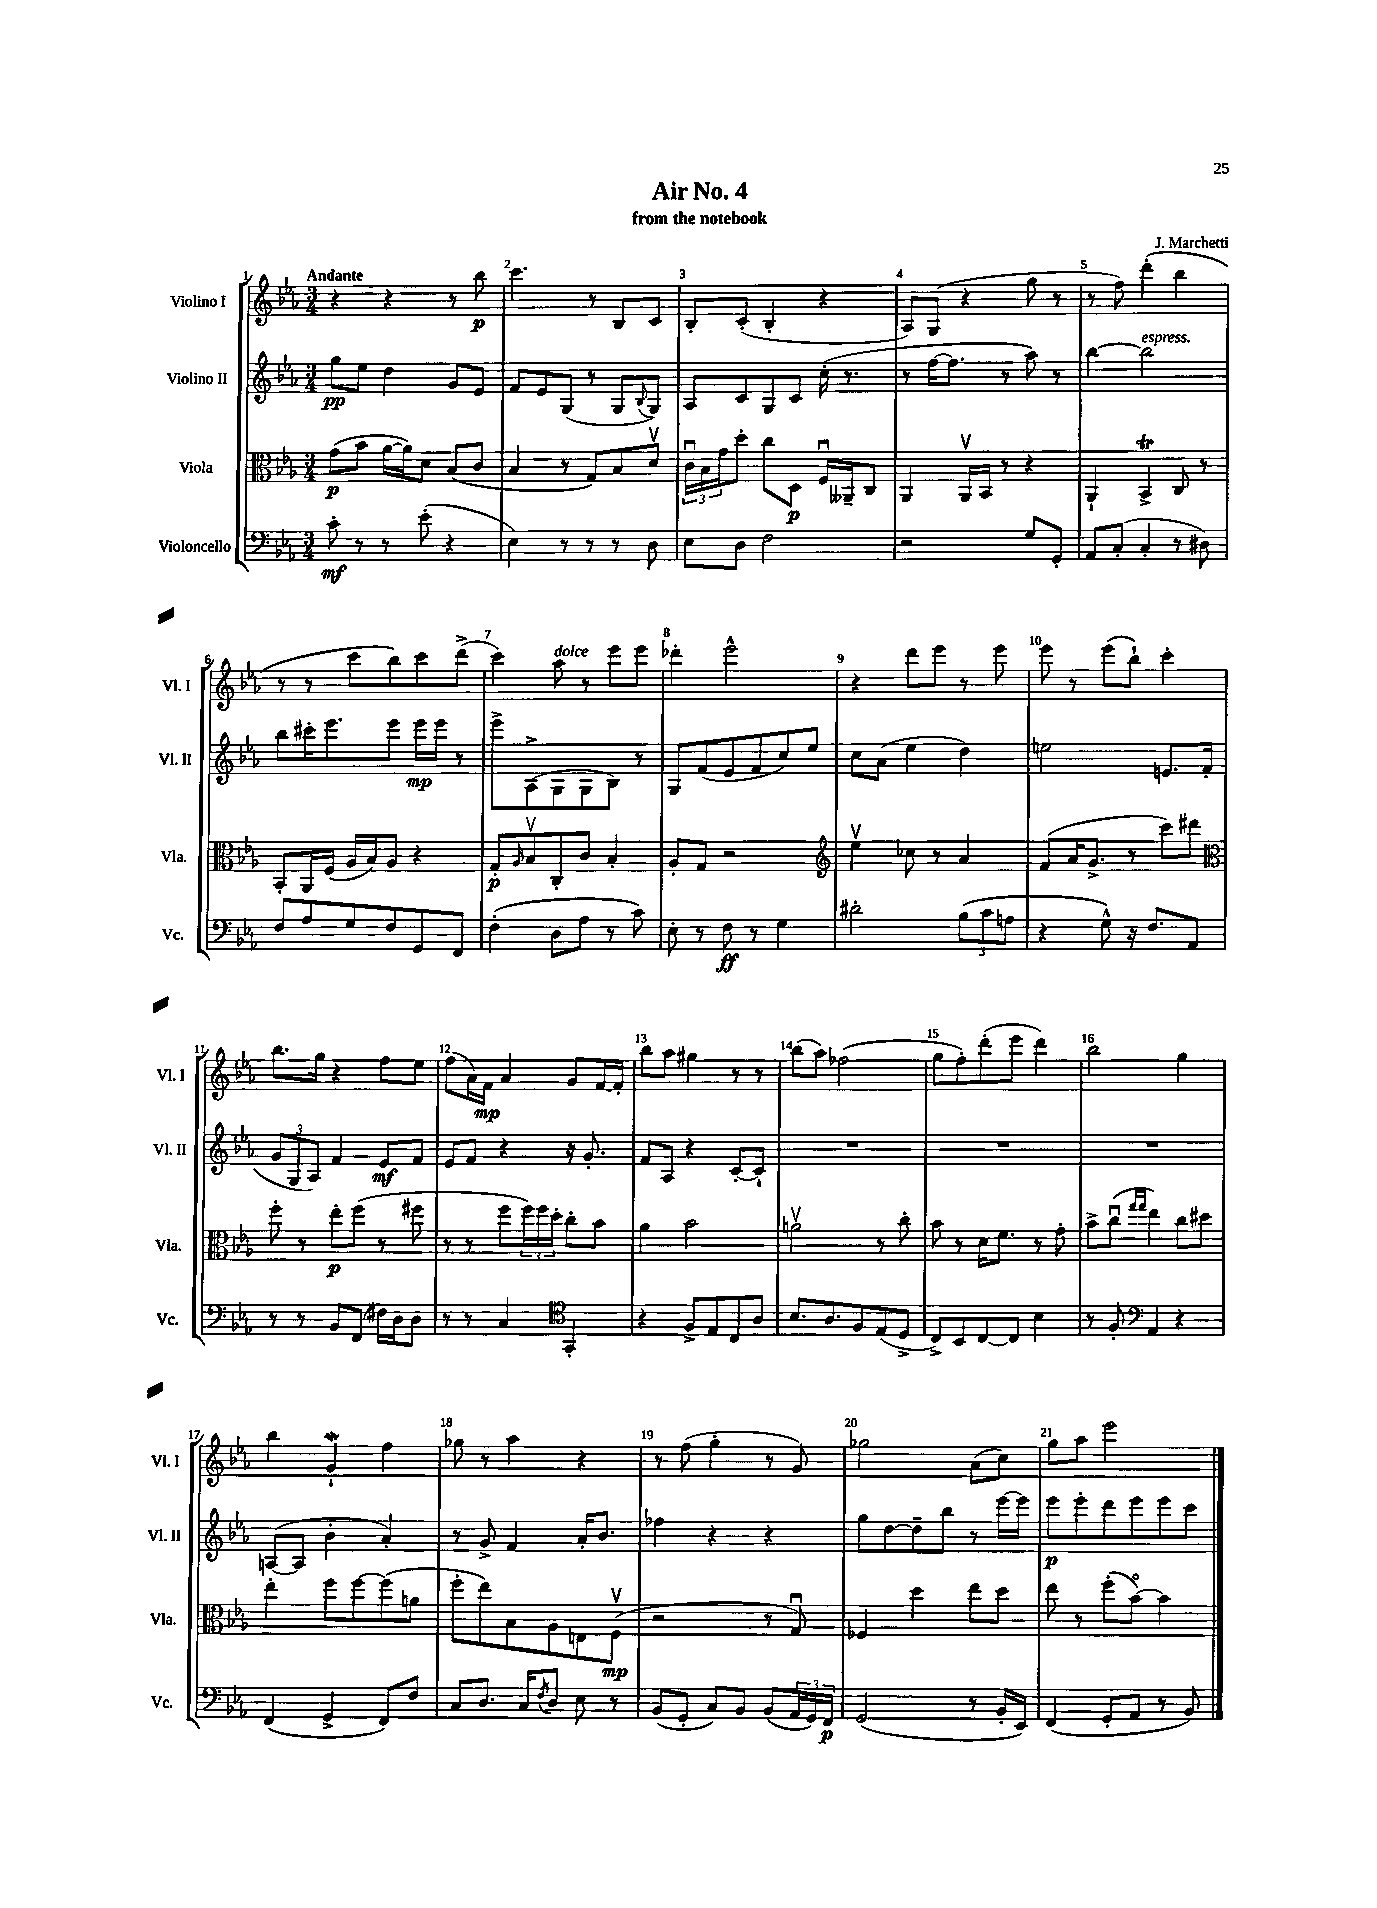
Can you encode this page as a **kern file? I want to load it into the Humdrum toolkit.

**kern	**dynam	**kern	**dynam	**kern	**dynam	**kern	**dynam
*part4	*part4	*part3	*part3	*part2	*part2	*part1	*part1
*staff4	*staff4	*staff3	*staff3	*staff2	*staff2	*staff1	*staff1
*I"Violoncello	*	*I"Viola	*	*I"Violino II	*	*I"Violino I	*
*I'Vc.	*	*I'Vla.	*	*I'Vl. II	*	*I'Vl. I	*
*clefF4	*	*clefC3	*	*clefG2	*	*clefG2	*
*k[b-e-a-]	*	*k[b-e-a-]	*	*k[b-e-a-]	*	*k[b-e-a-]	*
*M3/4	*	*M3/4	*	*M3/4	*	*M3/4	*
=1	=1	=1	=1	=1	=1	=1	=1
!	!	!	!	!	!	!LO:TX:a:B:t=Andante	!
8c'\	mf	(8g\L	p	8gg\L	pp	4r	.
8r	.	8b-\J	.	8ee-\J	.	.	.
8r	.	[16a-\LL	.	4dd\	.	4r	.
.	.	16a-\J])	.	.	.	.	.
(8e-'\	.	8d\J	.	.	.	.	.
4r	.	(8B-/L	.	8g/L	.	8r	.
.	.	8c/J	.	8e-/J	.	8bb-\	p
=2	=2	=2	=2	=2	=2	=2	=2
4E-\)	.	4B-/	.	8f/L	.	4.ccc\	.
.	.	.	.	8e-/	.	.	.
8r	.	8r	.	(8G/J	.	.	.
8r	.	8G/L)	.	8r	.	8r	.
8r	.	8B-/	.	8G/L	.	8B-/L	.
.	.	.	.	8qqB-/	.	.	.
8D\	.	8dv/J	.	8G/J)	.	8c/J	.
=3	=3	=3	=3	=3	=3	=3	=3
8E-\L	.	24cu\LL	.	8A-/L	.	8B-'/L	.
.	.	24B-\	.	.	.	.	.
.	.	24g\J	.	.	.	.	.
8D\J	.	8dd'\J	.	8c/	.	(8c'/J	.
2F\	.	8cc\L	.	8G/	.	4B-'/	.
.	.	8D\J	p	8c/J	.	.	.
.	.	16Fu/LL	.	(16cc'\	.	4r	.
.	.	16AA--X~/J	.	8.r	.	.	.
.	.	8C/J	.	.	.	.	.
=4	=4	=4	=4	=4	=4	=4	=4
2r	.	4AA-/	.	8r	.	8A-/L)	.
.	.	.	.	[16ff\KL	.	(8G/J	.
.	.	.	.	8.ff\J]	.	.	.
.	.	16AA-v/LL	.	.	.	4r	.
.	.	16BB-/JJ	.	.	.	.	.
.	.	8r	.	8r	.	.	.
8G/L	.	4r	.	8aa-\)	.	8gg\	.
8GG'/J	.	.	.	8r	.	8r	.
=5	=5	=5	=5	=5	=5	=5	=5
8AA-/L	.	4AA-`/	.	[4bb-\	.	8r	.
(8C'/J	.	.	.	.	.	8ff\)	.
!	!	!	!	!LO:TX:a:i:t=espress.	!	!	!
4C'/	.	4BB-T^/	.	2bb-\]	.	(4ddd'\	.
8r	.	8C/	.	.	.	4bb-\	.
8D#X\)	.	8r	.	.	.	.	.
!!LO:LB:g=z
=6	=6	=6	=6	=6	=6	=6	=6
8F/L	.	8BB-'/L	.	8bb-\L	.	8r	.
8A-/	.	16AA-/L	.	16ccc#X'\K	.	8r	.
.	.	(16F/JJ	.	8.eee-\	.	.	.
8G/	.	16A-/LL	.	.	.	8ccc\L	.
.	.	16B-/J)	.	.	.	.	.
8F/	.	8A-/J	.	8eee-\J	.	8bb-\)	.
8GG/	.	4r	.	16eee-\LL	mp	8ccc\	.
.	.	.	.	16eee-\JJ	.	.	.
8FF/J	.	.	.	8r	.	(8ddd^\J	.
=7	=7	=7	=7	=7	=7	=7	=7
(4F'\	.	8G'/L	p	8eee-^\L	.	4ccc\)	.
.	.	16qqA-/	.	.	.	.	.
.	.	8B-v/	.	(8A-^\	.	.	.
!	!	!	!	!	!	!LO:TX:a:i:t=dolce	!
8D\L	.	8C'/	.	8G\	.	8aa-\	.
8A-\J	.	8c/J	.	8G\	.	8r	.
8r	.	4B-'/	.	8B-\J)	.	8eee-\L	.
8c\)	.	.	.	8r	.	8eee-\J	.
=8	=8	=8	=8	=8	=8	=8	=8
8E-'\	.	8A-'/L	.	8G/L	.	4ddd-X'\	.
8r	.	8G/J	.	(8f/	.	.	.
8F\	ff	2r	.	8e-/	.	2eee-^^\	.
8r	.	.	.	8f/	.	.	.
4G\	.	.	.	8cc/)	.	.	.
.	.	.	.	8ee-/J	.	.	.
=9	=9	=9	=9	=9	=9	=9	=9
*	*	*clefG2	*	*	*	*	*
2d#X'\	.	4ee-v\	.	8cc\L	.	4r	.
.	.	.	.	(8a-\J	.	.	.
.	.	8cc-X\	.	4ee-\	.	8ddd\L	.
.	.	8r	.	.	.	8eee-\J	.
(12B-\L	.	4a-/	.	4dd\)	.	8r	.
12c\	.	.	.	.	.	.	.
.	.	.	.	.	.	8eee-\	.
12An\J	.	.	.	.	.	.	.
=10	=10	=10	=10	=10	=10	=10	=10
4r	.	(8f/L	.	2een\	.	8eee-\	.
.	.	16a-/K	.	.	.	8r	.
.	.	8.g^/J	.	.	.	.	.
8G^^\)	.	.	.	.	.	(8eee-\L	.
16r	.	8r	.	.	.	8bb-`\J)	.
8.F/L	.	.	.	.	.	.	.
.	.	8ccc\L)	.	8.en/L	.	4ccc'\	.
8AA-/J	.	8ddd#X\J	.	.	.	.	.
.	.	.	.	(16f/Jk	.	.	.
!!LO:LB:g=z
=11	=11	=11	=11	=11	=11	=11	=11
*	*	*clefC3	*	*	*	*	*
8r	.	8ff'\	.	12g/L	.	8.bb-\L	.
.	.	.	.	12G/	.	.	.
8r	.	8r	.	.	.	.	.
.	.	.	.	12A-/J)	.	.	.
.	.	.	.	.	.	16gg\Jk	.
8BB-/L	.	8ee-'\L	p	4f/	.	4r	.
(8FF/J	.	(8ff\J	.	.	.	.	.
16F#X\LL)	.	8r	.	8e-/L	mf	8ff\L	.
16D\J	.	.	.	.	.	.	.
8D\J	.	8ff#X\	.	8f/J	.	8ee-\J	.
=12	=12	=12	=12	=12	=12	=12	=12
8r	.	8r	.	8e-/L	.	(8ff\L	.
8r	.	8r	.	8f/J	.	16a-\L)	.
.	.	.	.	.	.	16f\JJ	mp
4C/	.	8ff\L	.	4r	.	4a-/	.
.	.	24ff\L)	.	.	.	.	.
.	.	24ff\	.	.	.	.	.
.	.	24dd'\JJ	.	.	.	.	.
*clefC4	*	*	*	*	*	*	*
4GG'/	.	8cc'\L	.	16r	.	8g/L	.
.	.	.	.	8.g'/	.	.	.
.	.	8b-\J	.	.	.	[16f/L	.
.	.	.	.	.	.	16f'/JJ]	.
=13	=13	=13	=13	=13	=13	=13	=13
4r	.	4a-\	.	8f/L	.	8bb-\L	.
.	.	.	.	8A-/J	.	8aa-\J	.
8F^/L	.	2b-\	.	4r	.	4gg#X\	.
8E-/	.	.	.	.	.	.	.
8C/	.	.	.	[8c'/L	.	8r	.
8A-/J	.	.	.	8c`/J]	.	8r	.
=14	=14	=14	=14	=14	=14	=14	=14
8.B-/L	.	2anv\	.	2.r	.	(8bb-\L	.
.	.	.	.	.	.	8aa-\J)	.
8.A-/	.	.	.	.	.	.	.
.	.	.	.	.	.	(2ff-X\	.
8F/	.	.	.	.	.	.	.
(8E-/	.	8r	.	.	.	.	.
8D^/J	.	8cc'\	.	.	.	.	.
=15	=15	=15	=15	=15	=15	=15	=15
8C^/L)	.	8b-\	.	2.r	.	8gg\L	.
8BB-/	.	8r	.	.	.	8ff'\)	.
[8C/	.	16d\KL	.	.	.	(8ddd'\	.
.	.	8.f\J	.	.	.	.	.
8C/J]	.	.	.	.	.	8eee-\J	.
4B-\	.	8r	.	.	.	4ddd\)	.
.	.	8g'\	.	.	.	.	.
=16	=16	=16	=16	=16	=16	=16	=16
8r	.	8b-^\L	.	2.r	.	2bb-\	.
8F'/	.	(8ccu\J	.	.	.	.	.
*clefF4	*	*	*	*	*	*	*
.	.	16qqgg/LL	.	.	.	.	.
.	.	16qqgg/JJ	.	.	.	.	.
4AA-/	.	4ee-\)	.	.	.	.	.
4r	.	8cc\L	.	.	.	4gg\	.
.	.	8dd#X\J	.	.	.	.	.
!!LO:LB:g=z
=17	=17	=17	=17	=17	=17	=17	=17
(4FF/	.	4ee-'\	.	([8An/L	.	4bb-\	.
.	.	.	.	8A/J]	.	.	.
4GG^/	.	8ff\L	.	4b-'\	.	4gW`/	.
.	.	[8ff\	.	.	.	.	.
8FF/L)	.	(8ff\]	.	4a-'/)	.	4ff\	.
8F/J	.	8an\J	.	.	.	.	.
=18	=18	=18	=18	=18	=18	=18	=18
8C/L	.	8ff'\L	.	8r	.	8gg-X\	.
8.D/J	.	8ee-\)	.	8g^/	.	8r	.
.	.	8B-\	.	4f/	.	4aa-\	.
16C/KL	.	.	.	.	.	.	.
8qF/	.	.	.	.	.	.	.
8D/J	.	8A-\	.	.	.	.	.
8E-\	.	8En\	.	16a-'/KL	.	4r	.
.	.	.	.	8.b-/J	.	.	.
8r	.	(8Fv\J	mp	.	.	.	.
=19	=19	=19	=19	=19	=19	=19	=19
(8BB-/L	.	2r	.	4ff-X\	.	8r	.
8GG'/J	.	.	.	.	.	(8ff\	.
8C/L)	.	.	.	4r	.	4gg'\	.
8BB-/J	.	.	.	.	.	.	.
(8BB-/L	.	8r	.	4r	.	8r	.
24AA-/L	.	8Gu/)	.	.	.	8g/)	.
24GG/)	.	.	.	.	.	.	.
24FF/JJ	p	.	.	.	.	.	.
=20	=20	=20	=20	=20	=20	=20	=20
(2GG/	.	4F-X/	.	8gg\L	.	2gg-X\	.
.	.	.	.	[8dd\	.	.	.
.	.	4dd\	.	8dd~\]	.	.	.
.	.	.	.	8bb-\J	.	.	.
8r	.	8ee-\L	.	8r	.	(8a-\L	.
16BB-'/LL	.	8dd\J	.	[16eee-\LL	.	8cc\J)	.
16EE-/JJ)	.	.	.	16eee-\JJ]	.	.	.
=21	=21	=21	=21	=21	=21	=21	=21
(4FF/	.	8ee-\	.	8eee-\L	p	8gg\L	.
.	.	8r	.	8eee-'\	.	8aa-\J	.
8GG'/L	.	(8ff'\L	.	8ddd\	.	2eee-\	.
8AA-/J	.	[8b-\J)	.	8eee-\	.	.	.
8r	.	4b-\]	.	8eee-\	.	.	.
8BB-/)	.	.	.	8ccc\J	.	.	.
==	==	==	==	==	==	==	==
*-	*-	*-	*-	*-	*-	*-	*-
